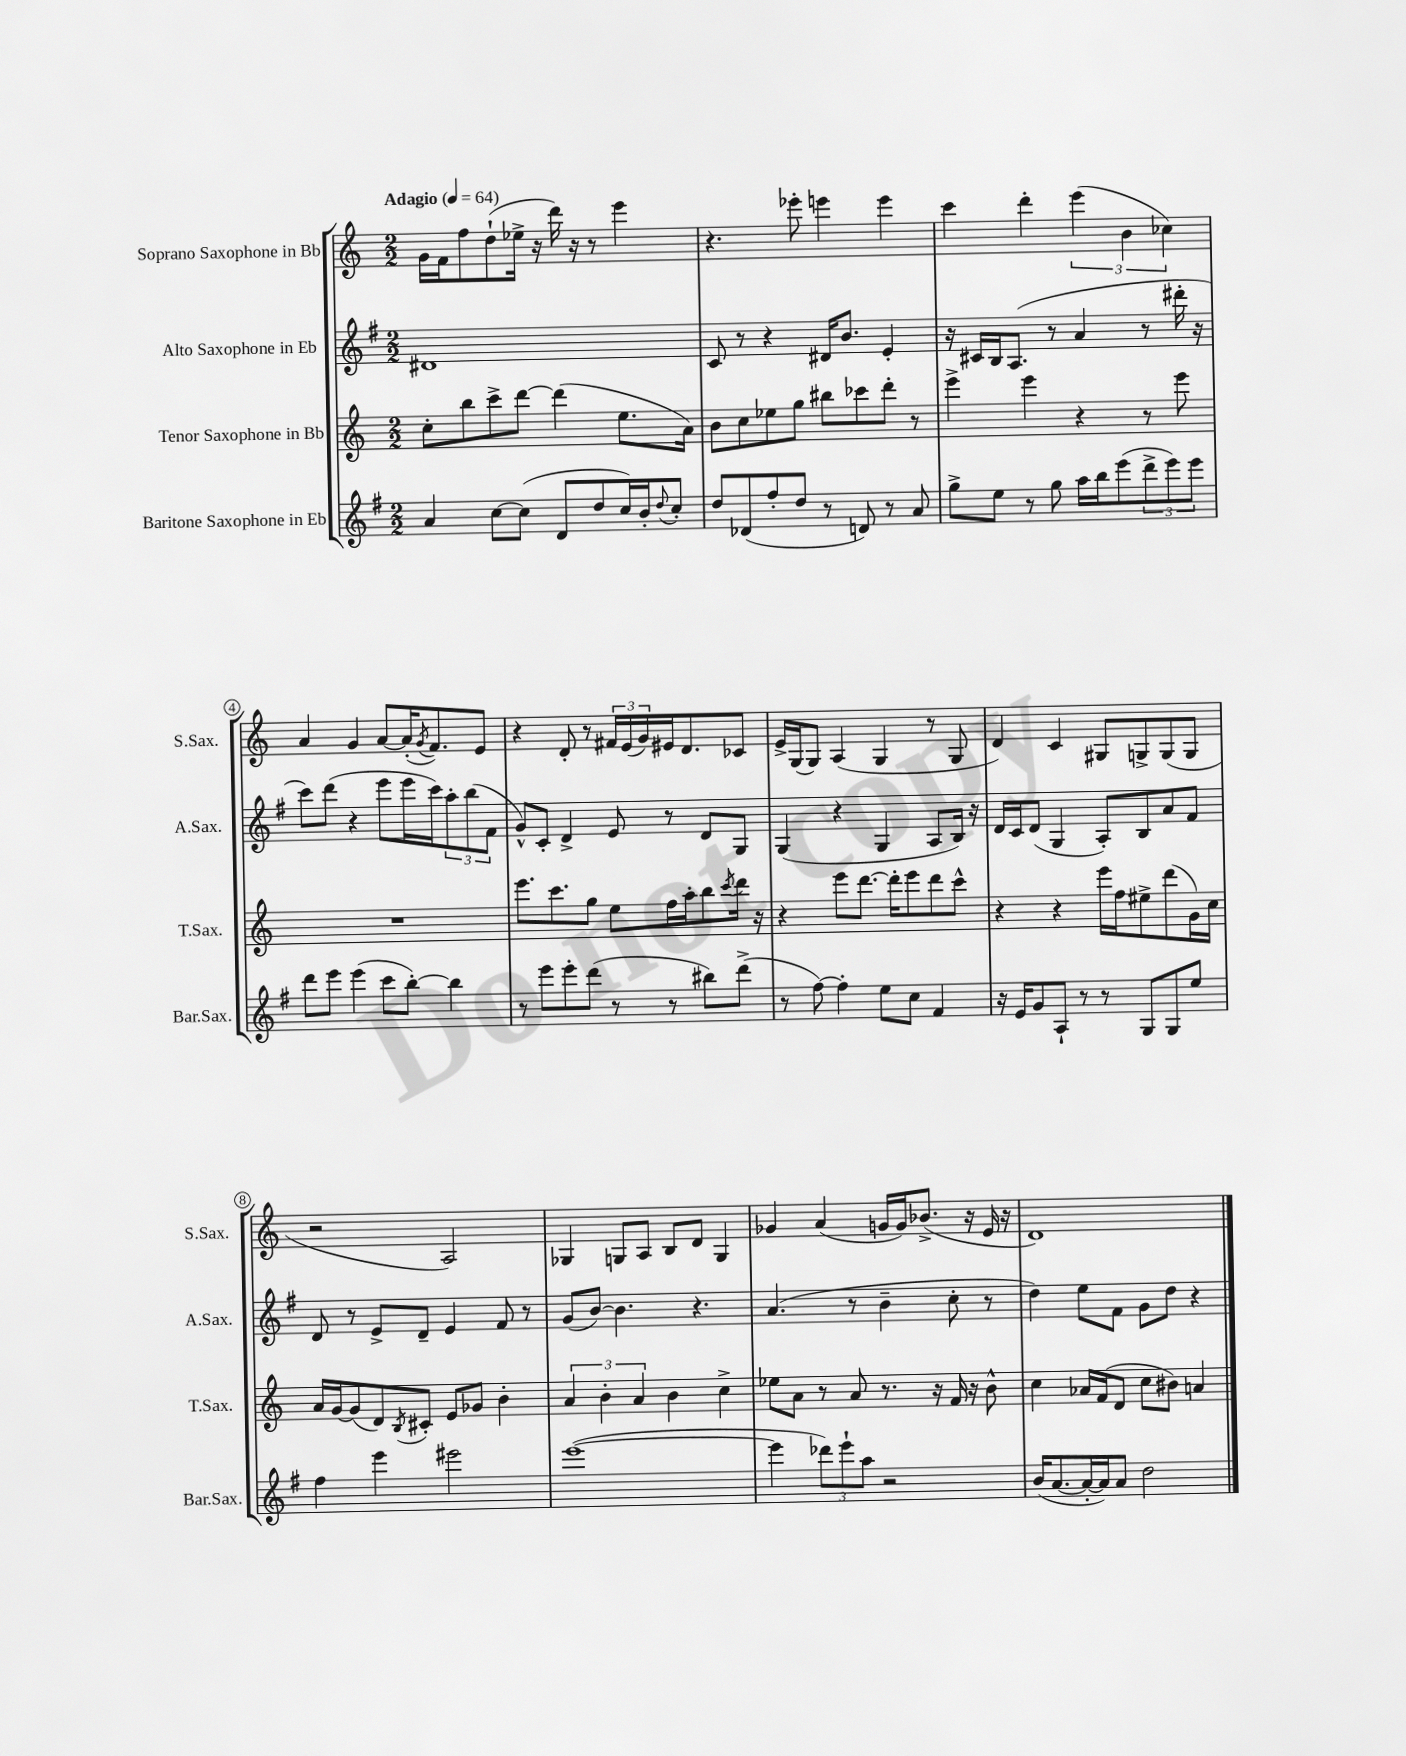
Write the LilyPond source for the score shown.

<<
\new StaffGroup <<
\new Staff = "s0" \with { instrumentName = "Soprano Saxophone in Bb" shortInstrumentName = "S.Sax." } {
    \clef treble \key c \major \numericTimeSignature \time 2/2 \tempo "Adagio" 4 = 64
    g'16 f'16 f''8 d''8-!( ees''16-> r16 d'''16) r16 r8 e'''4 |
    r4. ees'''8-. e'''4 e'''4 |
    c'''4 d'''4-. \tuplet 3/2 { e'''4( b'4 ces''4) } |
    a'4 g'4 a'8~ a'16-.( \acciaccatura { g'8 } f'8.) e'8 |
    r4 d'8-. r8 \tuplet 3/2 { fis'16 e'16( g'16) } eis'16 d'8. ces'8 |
    e'16-> g16( g8) a4( g4 r8 g8 |
    d'4) c'4 gis8 g8-> g8( g8 |
    r2 a2) |
    ges4 g8 a8 b8 d'8 g4 |
    ges'4 a'4( g'16 g'16) bes'8.->( r16 e'16 r16 |
    d'1) \bar "|." |
}
\new Staff = "s1" \with { instrumentName = "Alto Saxophone in Eb" shortInstrumentName = "A.Sax." } {
    \clef treble \key g \major \numericTimeSignature \time 2/2
    dis'1 |
    c'8 r8 r4 dis'16 b'8. e'4-. |
    r16 cis'16 b16 a8.( r8 a'4 r8 dis'''16-. r16 |
    c'''8) d'''8( r4 e'''8 e'''16 c'''16) \tuplet 3/2 { a''8-. b''8( fis'8 } |
    g'8-^) c'8-. d'4-> e'8 r8 d'8 g8 |
    g4( r4 g4 a8 b16) r16 |
    d'16 c'16 d'8( g4 a8-.) b8 a'8 fis'8 |
    d'8 r8 e'8-> d'8-- e'4 fis'8 r8 |
    g'8( b'8~) b'4. r4. |
    a'4.( r8 b'4-- c''8-. r8 |
    d''4) e''8 fis'8 g'8 d''8 r4 \bar "|." |
}
\new Staff = "s2" \with { instrumentName = "Tenor Saxophone in Bb" shortInstrumentName = "T.Sax." } {
    \clef treble \key c \major \numericTimeSignature \time 2/2
    c''8-. b''8 c'''8-> d'''8~ d'''4( e''8. a'16) |
    b'8 c''8 ees''8 g''8 bis''8 ces'''8 d'''8-. r8 |
    e'''4-> e'''4 r4 r8 e'''8 |
    R1 |
    e'''8. c'''8. g''8 e''8 f''16 a''16-. b''8 \acciaccatura { c'''8 } d'''16 r16 |
    r4 e'''8 d'''8.~ d'''16-. e'''8 d'''8 c'''8-^ |
    r4 r4 e'''16 f''16 eis''8-> d'''8( g'16) c''16 |
    a'16 g'16~ g'8( d'8) \acciaccatura { b8 } cis'8-. e'8 ges'8 b'4-. |
    \tuplet 3/2 { a'4 b'4-. a'4 } b'4 c''4-> |
    ees''8 a'8 r8 a'8 r8. r16 f'16 r16 b'8-^ |
    c''4 aes'16 f'16( d'8 c''8 bis'8) a'4 \bar "|." |
}
\new Staff = "s3" \with { instrumentName = "Baritone Saxophone in Eb" shortInstrumentName = "Bar.Sax." } {
    \clef treble \key g \major \numericTimeSignature \time 2/2
    a'4 c''8~ c''8( d'8 d''8 c''16) b'16-. \appoggiatura { d''8 } c''8-. |
    d''8 des'8( fis''8-. d''8 r8 d'8) r8 a'8 |
    g''8-> e''8 r8 g''8 a''16 b''16 e'''8( \tuplet 3/2 { d'''8-> e'''8) e'''8 } |
    d'''8 e'''8 e'''4( c'''8 b''8~-.) b''4 |
    r8 e'''8 e'''8-. d'''8( r8 r8 bis''8) d'''8->( |
    r8 fis''8~) fis''4-. e''8 c''8 fis'4 |
    r16 e'16 g'8 a8-! r8 r8 g8 g8 e''8 |
    fis''4 e'''4 eis'''2 |
    e'''1~( |
    e'''4 \tuplet 3/2 { des'''8) e'''8-! a''8 } r2 |
    b'16( a'8.~ a'16~-. a'16) a'8 d''2 \bar "|." |
}
>>
>>
\layout { \context { \Score \override BarNumber.stencil = #(make-stencil-circler 0.1 0.3 ly:text-interface::print) } }
